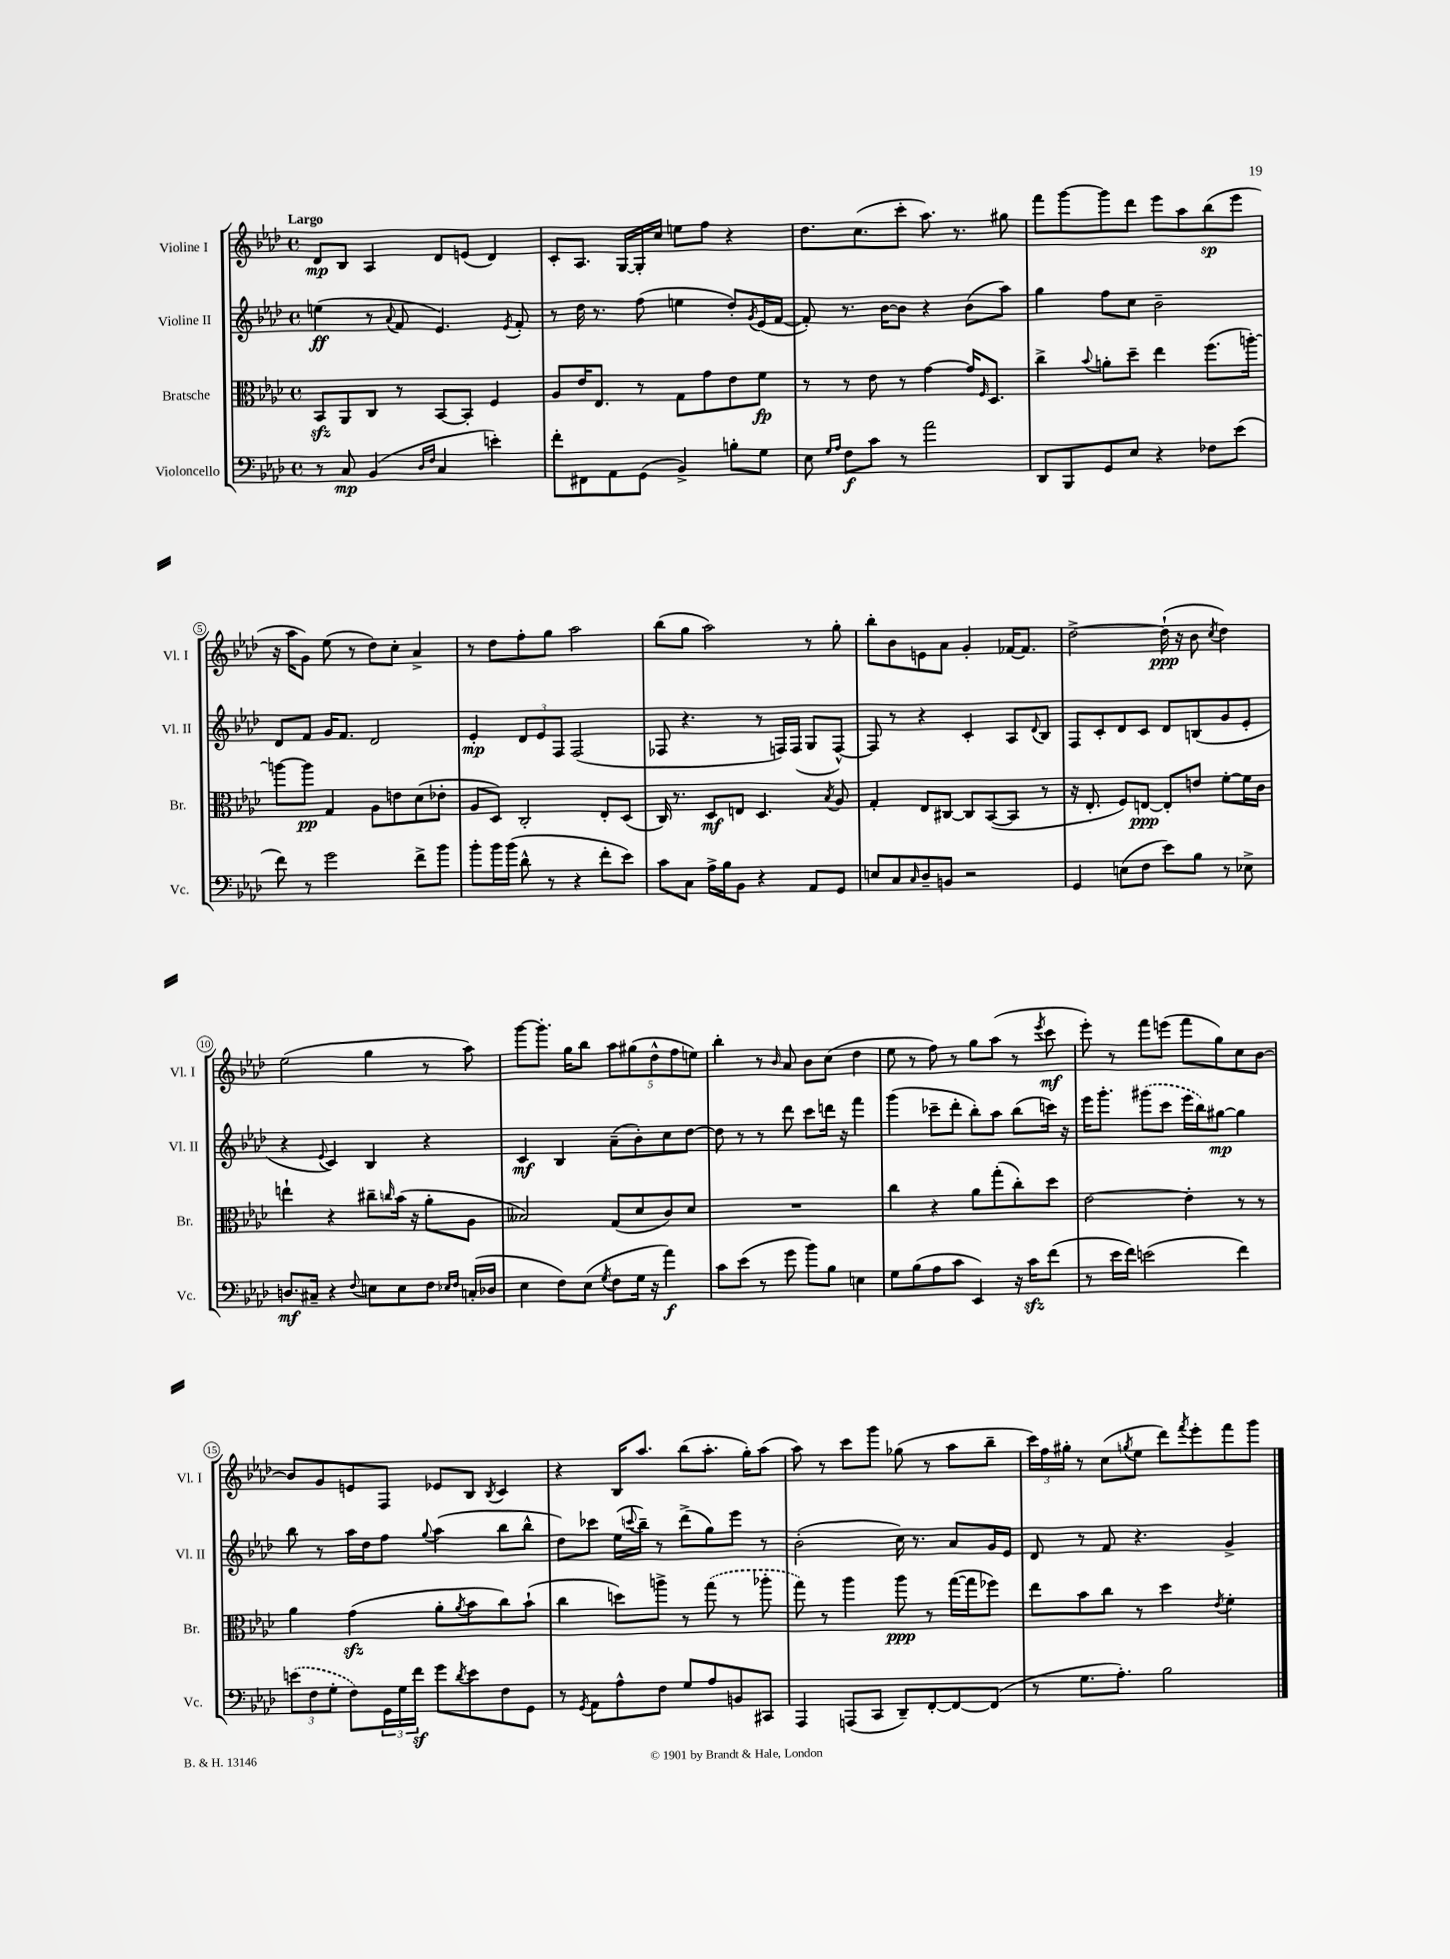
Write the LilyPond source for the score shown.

<<
\new StaffGroup <<
\new Staff = "s0" \with { instrumentName = "Violine I" shortInstrumentName = "Vl. I" } {
    \clef treble \key aes \major \defaultTimeSignature \time 4/4 \tempo "Largo"
    des'8\mp bes8 aes4 des'8 e'8( des'4) |
    c'8-. aes8. g16~ g16-. c''16 e''8 f''8 r4 |
    des''8. c''8.( c'''8-. aes''8.) r8. gis''8 |
    f'''8 g'''8~ g'''8 des'''8 ees'''8 aes''8 bes''8\sp( ees'''8 |
    r16 aes''16 g'8) ees''8( r8 des''8) c''8-. aes'4-> |
    r8 des''8 f''8-. g''8 aes''2 |
    bes''8( g''8 aes''2) r8 g''8-. |
    bes''8-. bes'8 e'8 aes'8 g'4-. fes'16~ fes'8. |
    des''2~-> des''16-!\ppp( r16 bes'8 \acciaccatura { c''8 } des''4) |
    ees''2( g''4 r8 aes''8) |
    g'''8~ g'''8.-. g''16 bes''8 \tuplet 5/4 { aes''8 gis''8( des''8-^ f''8 e''8) } |
    bes''4-. r8 \grace { bes'16 } aes'8 bes'8 c''8( des''4 |
    ees''8 r8 f''8) r8 g''8 aes''8( r8 \acciaccatura { ees'''8 } c'''8\mf |
    ees'''8-.) r8 f'''8 e'''8( f'''8 g''8) c''8 bes'8~ |
    bes'8 g'8 e'8 f8 ees'8 bes8 \acciaccatura { bes8 } c'4 |
    r4 bes16 aes''8. bes''8( aes''8.-. g''16-.) aes''8( |
    aes''8) r8 c'''8 g'''8 ges''8( r8 aes''8 bes''8-- |
    \tuplet 3/2 { c'''16) f''16 gis''16-. } r8 c''8( \acciaccatura { g''8 } ees''8 des'''8) \acciaccatura { f'''8 } ees'''8-. f'''8 g'''8 \bar "|." |
}
\new Staff = "s1" \with { instrumentName = "Violine II" shortInstrumentName = "Vl. II" } {
    \clef treble \key aes \major \defaultTimeSignature \time 4/4
    e''4\ff( r8 \appoggiatura { aes'8 } f'8 ees'4.) \acciaccatura { ees'8 } f'8-. |
    r8 des''16 r8. f''8( e''4 des''8-.) \acciaccatura { g'8 } ees'16( f'16~ |
    f'8-.) r8. bes'16~ bes'8 r4 bes'8( aes''8) |
    g''4 f''8 c''8 bes'2-- |
    des'8 f'8 g'16 f'8. des'2 |
    ees'4-.\mp \tuplet 3/2 { des'8 ees'8 f8 } f2( |
    fes8 r4. r8 f16) f16( g8 f8~-^) |
    f8 r8 r4 c'4-. aes8 \appoggiatura { des'8 } bes8 |
    f8 c'8-. des'8 c'8 des'8 b8( g'8 ees'8-. |
    r4 \appoggiatura { ees'8 } c'4) bes4 r4 |
    c'4\mf bes4 aes'8--( bes'8-.) c''8 des''8~ |
    des''8 r8 r8 des'''8 c'''8 d'''16 r16 f'''4 |
    g'''4( ces'''8-- des'''8-. bes''8-.) aes''8 bes''8( c'''16) r16 |
    ees'''16 g'''8.-. \once \slurDashed gis'''8( c'''8 ees'''16 bes''16) gis''8~\mp gis''4 |
    bes''8 r8 aes''16 des''16 f''8 \appoggiatura { g''8 } aes''4( bes''8 bes''8-^ |
    des''8) ces'''8 ees''16( \appoggiatura { c'''8 } bes''16--) r8 des'''8->( g''8) ees'''8 r8 |
    bes'2-.( c''16) r8. aes'8 g'16 ees'16 |
    des'8 r8 f'8 r4. g'4-> \bar "|." |
}
\new Staff = "s2" \with { instrumentName = "Bratsche" shortInstrumentName = "Br." } {
    \clef alto \key aes \major \defaultTimeSignature \time 4/4
    bes,8\sfz aes,8 c8 r8 bes,8~ bes,8-. f4 |
    aes8 ees'16 ees8. r8 g8 g'8 ees'8 f'8\fp |
    r8 r8 ees'8 r8 g'4~ g'16 \grace { f16 } des8. |
    c''4-> \appoggiatura { bes'8 } a'8-. des''8-- ees''4 f''8.( a''16~-.) |
    a''8~ a''8\pp g4 aes8 e'8 des'8( ees'8-. |
    aes8 des8) c2-. ees8-. des8( |
    c16) r8. des8\mf e8 des4. \acciaccatura { bes8 } aes8 |
    g4-. ees8 cis8~ cis8 bes,8~( bes,8 r8 |
    r16 ees8.-. f8) e8~\ppp e8-. e'8 f'8~-. f'16 c'16 |
    e''4-! r4 cis''8-- \grace { c''16 } bes'16( r16 aes'8-. aes8 |
    beses2) g8( des'8 c'8) des'8 |
    R1 |
    c''4 r4 aes'8 g''8-.( c''8-.) des''8 |
    ees'2~ ees'4-. r8 r8 |
    aes'4 g'4\sfz( aes'8-. \acciaccatura { aes'8 } bes'8 c''8) bes'8-!( |
    c''4 d''8) a''8-> r8 \once \slurDashed g''8( r8 aes''8-. |
    g''8) r8 aes''4 aes''8\ppp r8 g''16~( g''16 fes''8) |
    ees''8 bes'8 c''8 r8 des''4 \acciaccatura { ees'8 } f'4-. \bar "|." |
}
\new Staff = "s3" \with { instrumentName = "Violoncello" shortInstrumentName = "Vc." } {
    \clef bass \key aes \major \defaultTimeSignature \time 4/4
    r8 c8\mp bes,4( \grace { des16 f16 } c4 e'4-.) |
    f'8-. fis,8 aes,8 g,8( bes,4->) b8-. g8 |
    ees8 \grace { g16 aes16 } f8\f c'8 r8 aes'2 |
    des,8 bes,,8 g,8 ees8 r4 fes8 ees'8( |
    f'8) r8 g'2 f'8-> bes'8 |
    bes'8-. bes'16 bes'16( des'8-^ r8 r4 f'8-. ees'8) |
    c'8 c8 aes16-> bes16 bes,8 r4 aes,8 g,8 |
    e8 c8 \grace { c16 } des8-- b,8 r2 |
    g,4 e8( f8 ees'8) bes8 r8 ees8-> |
    d8.\mf cis16-- r4 \appoggiatura { f8 } e8 e8 f8 \grace { ees16 f16 } c16-.( des16 |
    ees4 f8) ees8( \acciaccatura { g8 } f8 g16 r16 aes'4\f) |
    c'8 ees'8( r8 g'8 bes'8) bes8 e4 |
    g8 bes8( aes8 c'8 ees,4) r16 c'16\sfz f'8( |
    r8 ees'16 f'16) e'2( f'4) |
    \tuplet 3/2 { \once \slurDashed e'8( f8 g8-. } f8) \tuplet 3/2 { g,16 g16 f'16\sf } g'8 \acciaccatura { des'8 } e'8 f8 g,8 |
    r8 \acciaccatura { g,8 } aes,8 aes8-^ f8 g8 aes8 b,8 cis,8 |
    aes,,4 a,,8( c,8 des,8--) f,8~-. f,8~ f,8( |
    r8 g8. aes8.-.) bes2 \bar "|." |
}
>>
>>
\layout { \context { \Score \override BarNumber.stencil = #(make-stencil-circler 0.1 0.3 ly:text-interface::print) } }
